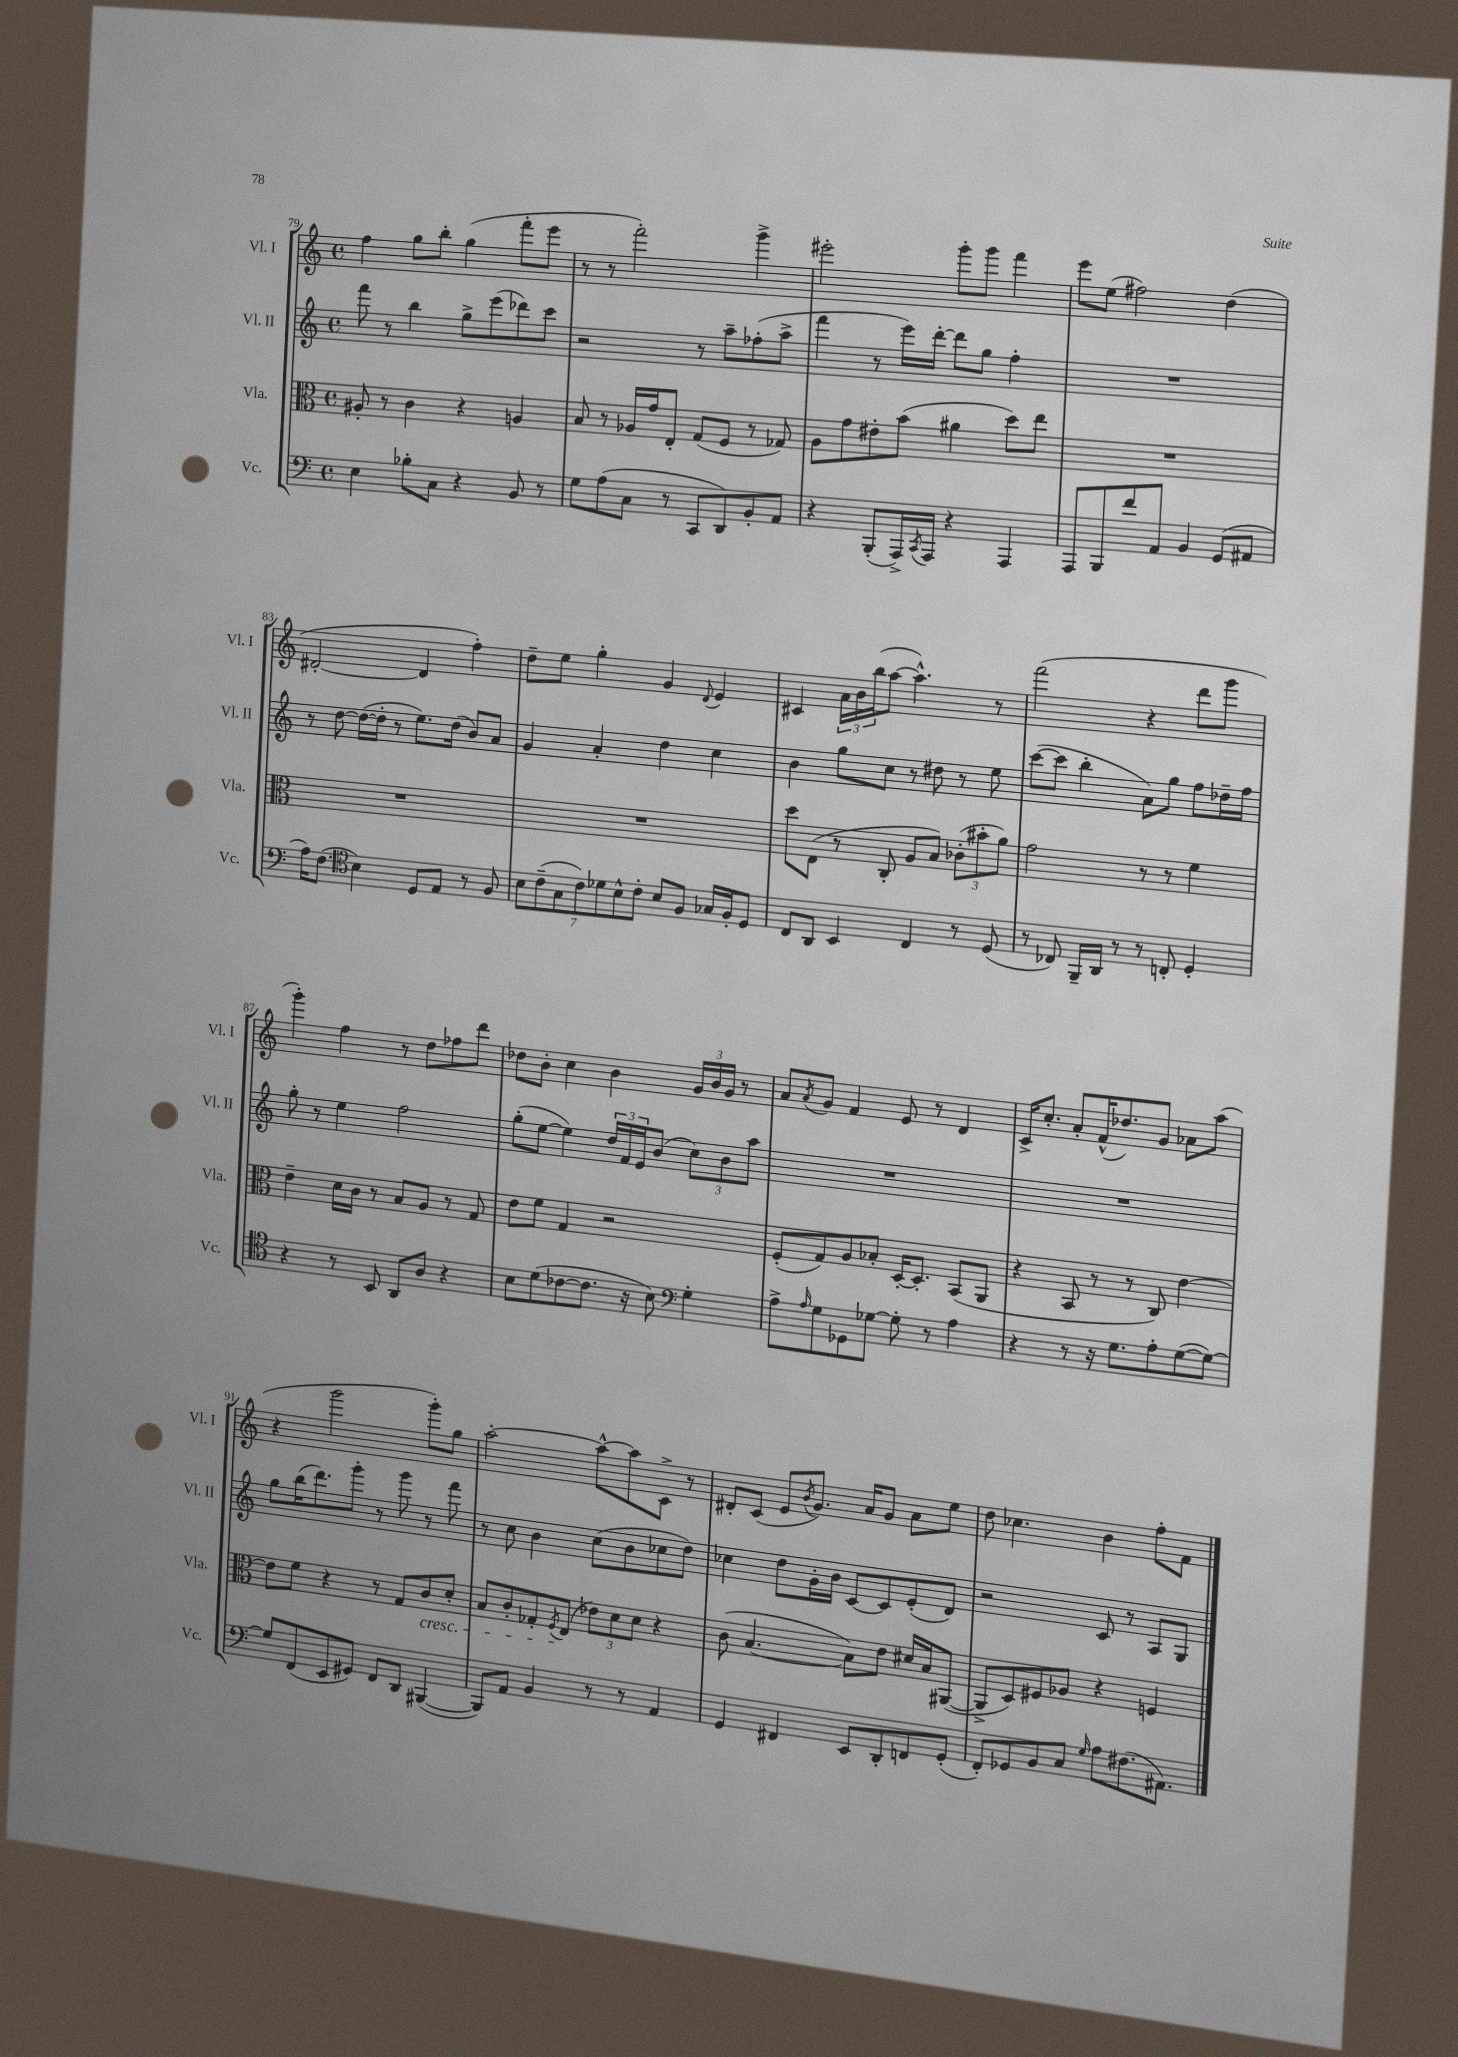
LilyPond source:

<<
\new StaffGroup <<
\new Staff = "s0" \with { instrumentName = "Vl. I" shortInstrumentName = "Vl. I" } {
    \clef treble \key c \major \defaultTimeSignature \time 4/4
    f''4 g''8 b''8-. g''4( f'''8-. e'''8 |
    r8 r8 f'''2-.) g'''4-> |
    eis'''2-. g'''8-. g'''8 f'''4 |
    e'''8 e''8( fis''2) d''4( |
    dis'2~-. dis'4 f''4-.) |
    d''8-- e''8 g''4-. g'4 \appoggiatura { d'8 } e'4 |
    cis'4 \tuplet 3/2 { a'16 b'16 b''16( } a''8~ a''4.-^) r8 |
    f'''2( r4 d'''8 g'''8 |
    g'''4-.) f''4 r8 d''8 fes''8 d'''8 |
    des''8 b'8-. c''4 b'4 \tuplet 3/2 { g'16 b'16 g'16 } r8 |
    a'8 \acciaccatura { a'8 } g'8 f'4 e'8 r8 d'4 |
    c'16-> c''8.-. a'8-. f'16-^( des''8.) g'8 aes'8 a''8( |
    r4 g'''2 g'''8-.) g''8 |
    a''2~-. a''8~-^ a''8 c'8-> r8 |
    dis'8-. c'8( e'8 \acciaccatura { b'8 } g'8.) a'16 g'8 a'8 e''8 |
    d''8 ces''4. b'4 f''8-. f'8 \bar "|." |
}
\new Staff = "s1" \with { instrumentName = "Vl. II" shortInstrumentName = "Vl. II" } {
    \clef treble \key c \major \defaultTimeSignature \time 4/4
    f'''8 r8 b''4 g''8-> e'''8( des'''8) c'''8 |
    r2 r8 a''8-- fes''8-.( a''8-> |
    f'''4 r8 e'''16) d'''16~-. d'''8 g''8 f''4-. |
    R1 |
    r8 d''8~ d''16~( d''16-. r8 e''8.) d''16( b'8) a'8 |
    g'4 a'4-. d''4 c''4 |
    b'4 g''8 c''8 r8 dis''8 r8 e''8 |
    c'''8~( c'''8 b''4-. a'8) g''8 f''8 des''16-- f''16 |
    g''8-. r8 e''4 f''2 |
    g''8-.( e''8~ e''4) \tuplet 3/2 { d''16 f'16 e'16 } b'8( \tuplet 3/2 { c''8) b'8 a''8 } |
    R1 |
    R1 |
    g''8 b''16( d'''8.) g'''8-. r8 g'''8 r8 f'''8 |
    r8 c''8 b'4 c''8( b'8 ces''8 d''8) |
    ces''4 d''8 g'16-. b'16 c'8~ c'8 e'8-.( d'8) |
    r2 c'8 r8 a8 g8 \bar "|." |
}
\new Staff = "s2" \with { instrumentName = "Vla." shortInstrumentName = "Vla." } {
    \clef alto \key c \major \defaultTimeSignature \time 4/4
    ais8-. r8 c'4 r4 a4 |
    b8 r8 aes16 g'16 e8-. g8( f8 r8 ges8) |
    a8 g'8 eis'8-. b'8( ais'4 d''8) e''8 |
    R1 |
    R1 |
    R1 |
    d''8 e8( r8 c8-. a8 b8) \tuplet 3/2 { ces'8-.( bis'8-. a'8) } |
    g'2 r8 r8 f'4 |
    e'4-- d'16 c'16 r8 b8 a8 r8 g8 |
    e'8 f'8 g4 r2 |
    f8-.( g8) a8 bes8-. d16~-. d8.-. b,8( a,8 |
    r4 b,8 r8 r8 c8) e'4~ |
    e'8 f'8 r4 r8 g8 c'8\cresc d'8-. |
    b8 c'8-. ges8-. \acciaccatura { f8 } e8\!( \tuplet 3/2 { ees'8) d'8 d'8 } r4 |
    c'8( b4.~ b8) e'8 dis'16 b16 ais,8~( |
    ais,8-> d8) fis8 aes8 r4 f4 \bar "|." |
}
\new Staff = "s3" \with { instrumentName = "Vc." shortInstrumentName = "Vc." } {
    \clef bass \key c \major \defaultTimeSignature \time 4/4
    e4 bes8-. c8 r4 b,8 r8 |
    g8 a8( c8 r8 c,8 d,8) b,8-. a,8 |
    r4 b,,8-.( a,,16->) \acciaccatura { c,8 } a,,16 r4 a,,4 |
    a,,8 b,,8 f'8 a,8 b,4 g,8( ais,8 |
    a16) f8.( \clef tenor b4) d8 e8 r8 f8 |
    \tuplet 7/4 { b8 c'8--( g8 c'8) des'8 b8-^ c'8-. } b8 f8 ges16 f16-. d8 |
    c8 a,8 b,4 c4 r8 d8( |
    r8 ces8) f,16-- a,16 r8 r8 c8-. d4-. |
    r4 r8 b,8 a,8 a8 r4 |
    b8 d'8( ces'8~ ces'8. r16 b8) \clef bass g4-. |
    a8-> \grace { a16 } g8 ges,8 ges8~ ges8-. r8 a4 |
    r4 r8 r16 g8. a8-. g8~( g8~) |
    g8 f,8( e,8 gis,8) f,8 d,8 bis,,4~( |
    bis,,8) a,8 b,4 r8 r8 a,4 |
    g,4 fis,4 e,8 d,8-. f,8 g,8-.( |
    f,8-.) ges,8 b,8 c8 \grace { g16 } a8 fis8.( ais,8.) \bar "|." |
}
>>
>>
\layout { \context { \Score currentBarNumber = #79 } }
